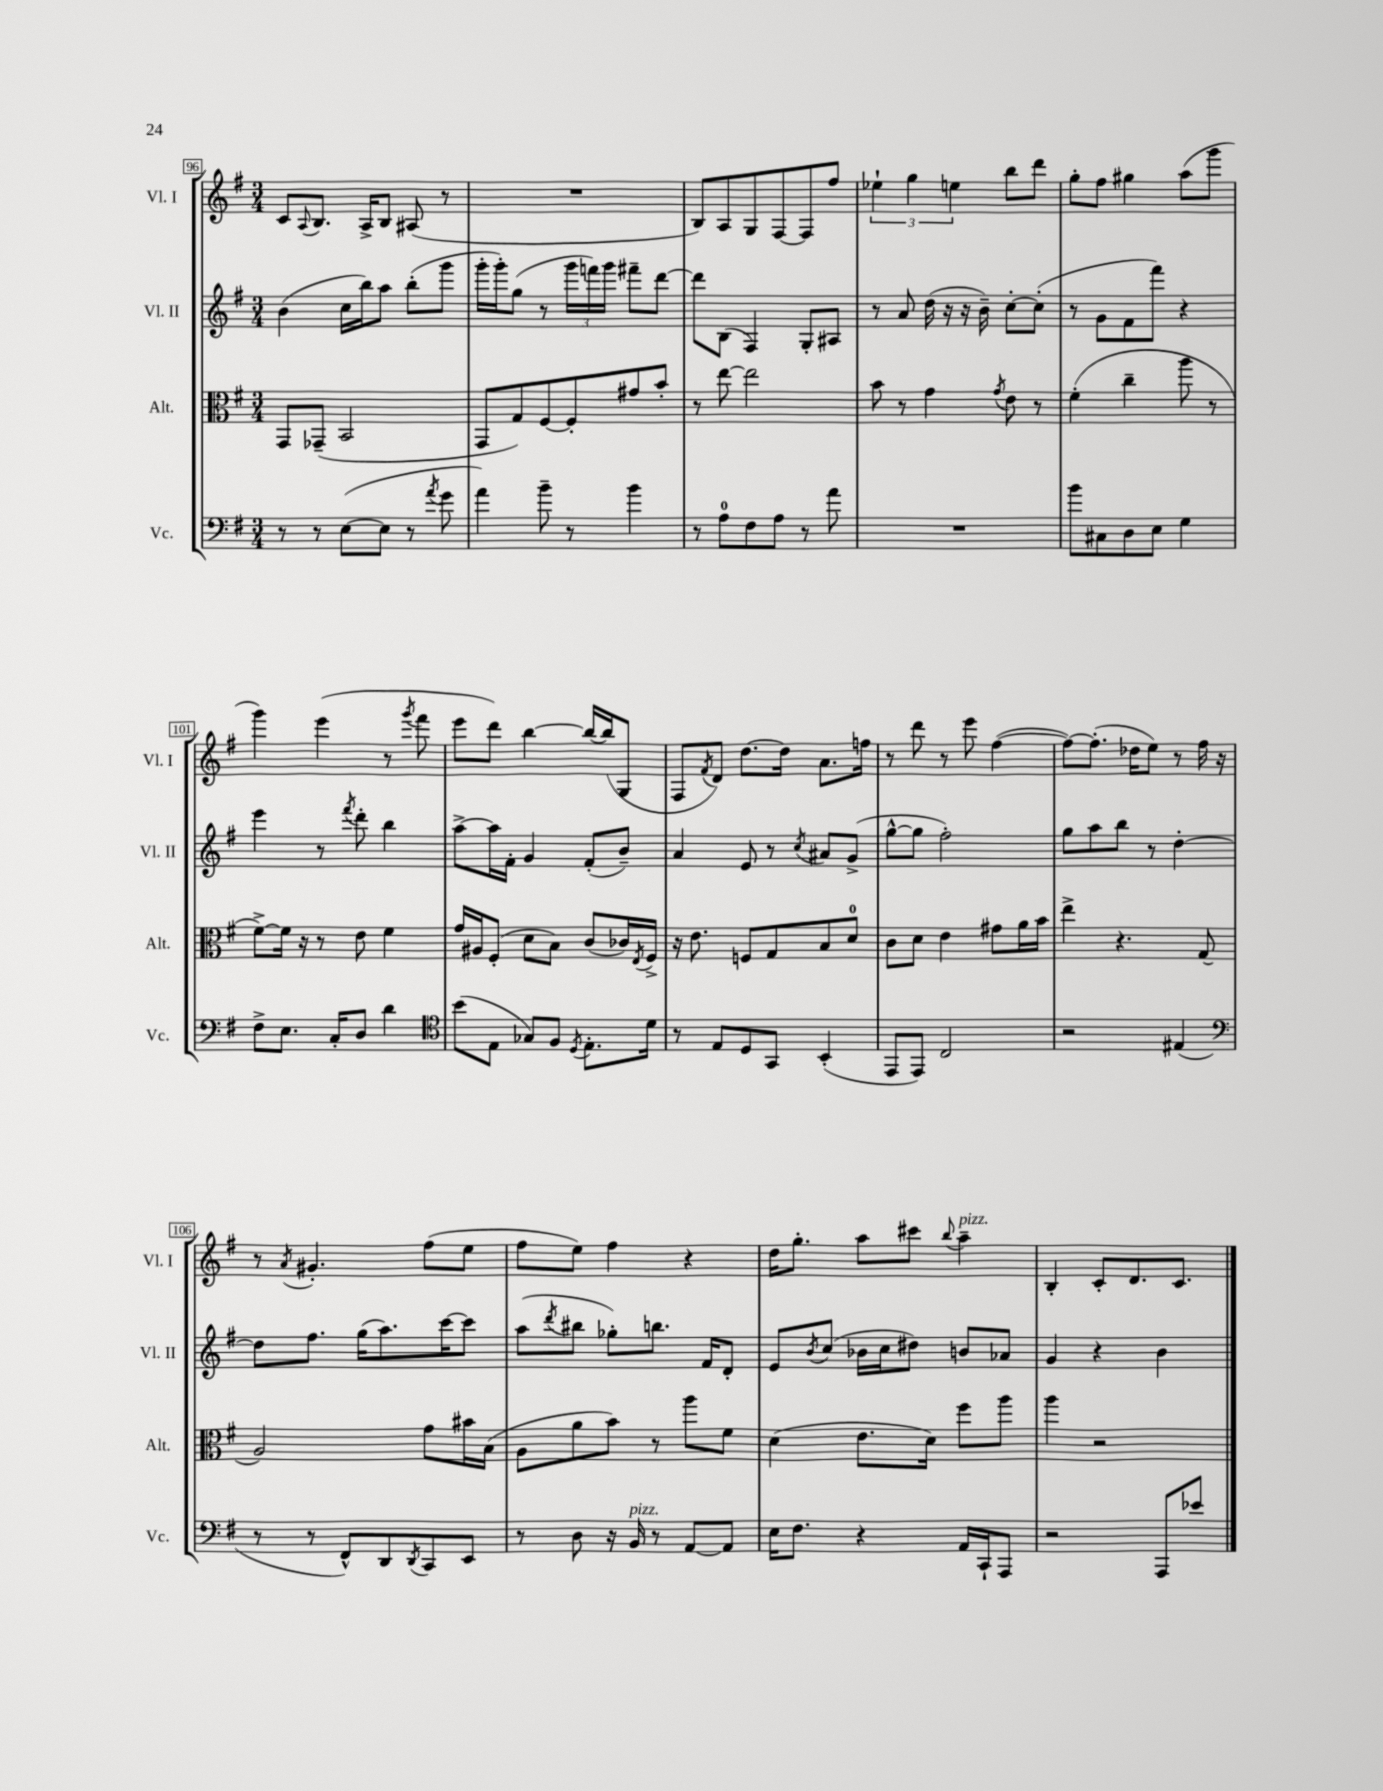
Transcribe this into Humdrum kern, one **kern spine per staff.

**kern	**kern	**kern	**kern
*part4	*part3	*part2	*part1
*staff4	*staff3	*staff2	*staff1
*I"Vc.	*I"Alt.	*I"Vl. II	*I"Vl. I
*I'Vc.	*I'Alt.	*I'Vl. II	*I'Vl. I
*clefF4	*clefC3	*clefG2	*clefG2
*k[f#]	*k[f#]	*k[f#]	*k[f#]
*M3/4	*M3/4	*M3/4	*M3/4
=96	=96	=96	=96
8r	8GG/L	(4b\	8c/L
.	.	.	8qqA/
8r	(8GG-X~/J	.	8.B/J
([8E\L	2BB/	16cc\LL	.
.	.	16bb\J)	16A^/KL
8E\J]	.	8aa\J	8B/J
8r	.	(8bb'\L	(8A#X/
8qa/	.	.	.
8g\	.	8ggg\J	8r
=97	=97	=97	=97
4a\)	8GG/L	16ggg'\LL	2.r
.	.	16ggg'\J)	.
.	8G/)	(8gg\J	.
8b~\	[8F#/	8r	.
8r	8F#'/]	24ggg\LL	.
.	.	24fffn\)	.
.	.	24ggg\JJ	.
4b\	8g#X/	8fff#X~\L	.
.	8b'/J	[8ddd\J	.
=98	=98	=98	=98
8r	8r	8ddd\L]	8B/L)
8A\L	[8ee\	(8B\J	8A/
8F#\	2ee\]	4F#/)	8G/
8A\J	.	.	[8F#/
8r	.	8G'/L	8F#/]
8a\	.	8A#X/J	8ff#/J
=99	=99	=99	=99
2.r	8b\	8r	6ee-X`\
.	8r	8a/	.
.	.	.	6gg\
.	4g\	(16dd\	.
.	.	16r	.
.	.	.	6een\
.	.	16r	.
.	.	16b~\)	.
.	8qg/	.	.
.	8e\	[8cc'\L	8bb\L
.	8r	(8cc'\J]	8ddd\J
=100	=100	=100	=100
8b\L	(4f#'\	8r	8gg'\L
8C#X\	.	8g\L	8ff#\J
8D\	4cc~\	8f#\	4gg#X\
8E\J	.	8fff#\J)	.
4G\	8aa\	4r	(8aa\L
.	8r	.	8ggg\J
!!LO:LB:g=z
=101	=101	=101	=101
8F#^\L	[8f#^\L)	4eee\	4ggg\)
8.E\J	16f#\Jk]	.	.
.	16r	.	.
.	8r	8r	(4eee\
16C'/KL	.	.	.
.	.	8qfff#/	.
8D/J	8e\	8ddd'\	.
4d\	4f#\	4bb\	8r
.	.	.	8qggg/
.	.	.	8fff#\
=102	=102	=102	=102
*clefC4	*	*	*
(8b\L	16g/LL	[8aa^\L	8eee\L
.	16A#X/J	.	.
8E\J	(8F#'/J	16aa\L]	8ddd\J)
.	.	16f#'\JJ	.
8G-X/L)	8d\L	4g/	[4bb\
8F#/J	8B\J)	.	.
8qD/	.	.	.
8.E'\L	(8c/L	(8f#'/L	16bb/LL_
.	.	.	(16bb/J]
.	16c-X/L)	8b~/J)	8G/J
.	8qE/	.	.
16d\Jk	16F#^/JJ	.	.
=103	=103	=103	=103
8r	16r	4a/	8F#/L
.	8.e\	.	.
.	.	.	8qf#/
8E/L	.	.	8d/J)
8D/	8Fn/L	8e/	[8.dd\L
8GG/J	8G/	8r	.
.	.	.	16dd\Jk]
.	.	8qcc/	.
(4BB'/	8B/	8a#X/L	8.a\L
.	8d/J	(8g^/J	.
.	.	.	16ffn\Jk
=104	=104	=104	=104
8EE/L	8c\L	[8gg^^\L	8r
8EE/J)	8d\J	8gg\J]	8ddd\
2C/	4e\	2ff#'\)	8r
.	.	.	8eee\
.	8g#X\L	.	([4ff#\
.	16a\L	.	.
.	16b\JJ	.	.
=105	=105	=105	=105
2r	4ee^\	8gg\L	8ff#\L_)
.	.	8aa\	(8.ff#'\J]
.	4.r	8bb\J	.
.	.	.	16dd-X\KL
.	.	8r	8ee\J)
(4E#X/	.	[4dd'\	8r
.	(8G/	.	16ff#\
.	.	.	16r
!!LO:LB:g=z
=106	=106	=106	=106
*clefF4	*	*	*
8r	2A/)	8dd\L]	8r
.	.	.	8qa/
8r	.	8.ff#\J	4.g#X'/
8FF#^^/L)	.	.	.
.	.	(16gg\KL	.
8DD/	.	8.aa\)	.
8qDD/	.	.	.
8CC/	8g\L	.	(8ff#\L
.	.	[16ccc\K	.
8EE/J	16b#X\L	8ccc\J]	8ee\J
.	(16B\JJ	.	.
=107	=107	=107	=107
8r	8A\L	(8aa\L	8ff#\L
.	.	8qddd/	.
8D\	8a\	8bb#X\J	8ee\J)
16r	8b\J)	8gg-X'\L)	4ff#\
!LO:TX:a:i:t=pizz.	!	!	!
16BB/	.	.	.
8r	8r	8.bbn\J	.
[8AA/L	8aa\L	.	4r
.	.	16f#/KL	.
8AA/J]	8f#\J	8d'/J	.
=108	=108	=108	=108
16E\KL	(4d\	8e/L	16dd\KL
8.F#\J	.	.	8.gg'\J
.	.	8qb/	.
.	.	(8cc/J	.
4r	8.e\L	16b-X\LL	8aa\L
.	.	16cc\J	.
.	.	8dd#X\J)	8ccc#X\J
.	16d\Jk)	.	.
.	.	.	8qqbb/
!	!	!	!LO:TX:a:i:t=pizz.
16AA/LL	8ff#\L	8bn/L	4aa~\
16CC`/J	.	.	.
8AAA/J	8aa\J	8a-X/J	.
=109	=109	=109	=109
2r	4aa\	4g/	4B'/
.	2r	4r	8c'/L
.	.	.	8.d/
8AAA/L	.	4b\	.
.	.	.	8.c/J
8e-X/J	.	.	.
==	==	==	==
*-	*-	*-	*-
